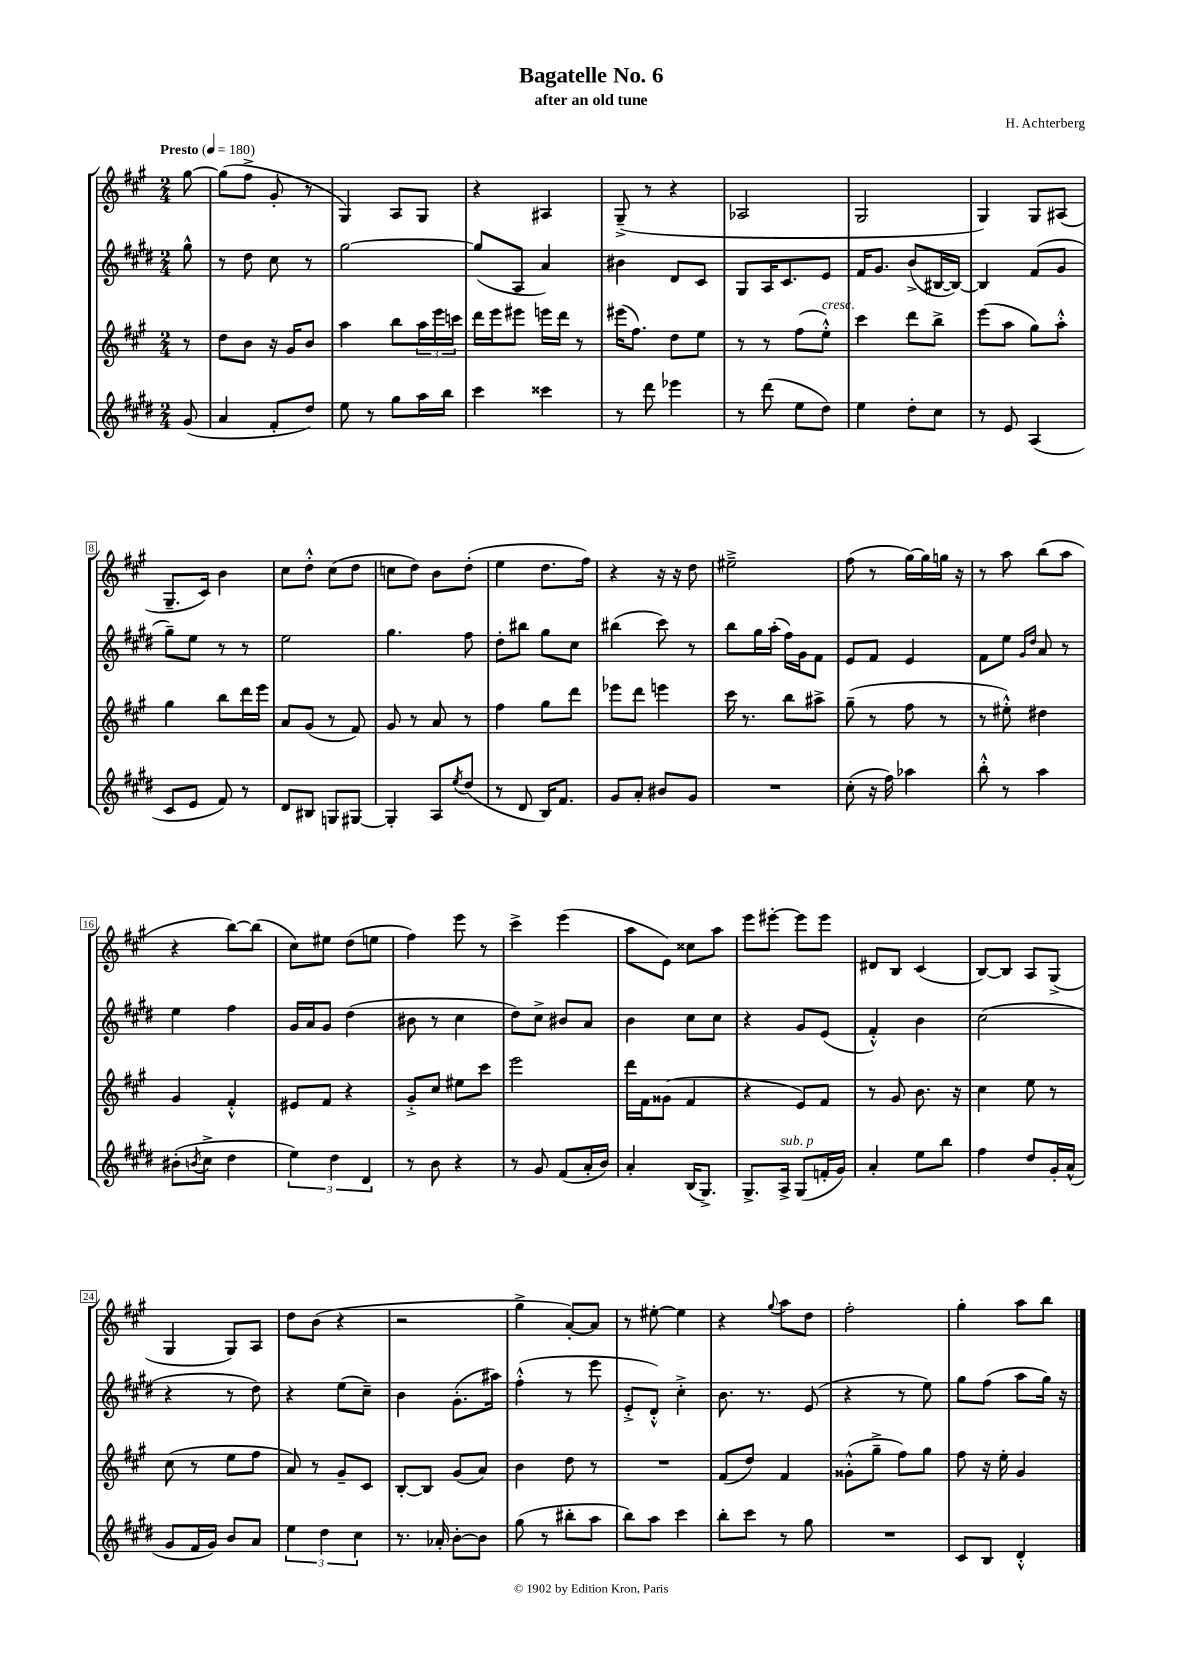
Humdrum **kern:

**kern	**kern	**kern	**kern
*part4	*part3	*part2	*part1
*staff4	*staff3	*staff2	*staff1
*clefG2	*clefG2	*clefG2	*clefG2
*k[f#c#g#d#]	*k[f#c#g#]	*k[f#c#g#d#]	*k[f#c#g#]
*M2/4	*M2/4	*M2/4	*M2/4
*MM180	*MM180	*MM180	*MM180
=	=	=	=
!	!	!	!LO:TX:a:B:t=Presto
(8g#/	8r	8gg#^^\	[8gg#\
=1	=1	=1	=1
4a/	8dd\L	8r	(8gg#\L]
.	8b\J	8dd#\	8ff#^\J
8f#'/L	16r	8cc#\	8g#'/
.	16g#/KL	.	.
8dd#/J)	8b/J	8r	8r
=2	=2	=2	=2
8ee\	4aa\	[2gg#\	4G#/)
8r	.	.	.
8gg#\L	8bb\L	.	8A/L
16aa\L	24aa\L	.	8G#/J
.	24eee\	.	.
16bb\JJ	.	.	.
.	24cccn\JJ	.	.
=3	=3	=3	=3
4ccc#\	16ddd\LL	(8gg#/L]	4r
.	16eee\J	.	.
.	8eee#X\J	8A/J	.
4ccc##X\	16eeen\LL	4a/)	4A#X/
.	16ddd\JJ	.	.
.	8r	.	.
=4	=4	=4	=4
8r	(16eee#X\KL	4b#X\	(8G#~^/
.	8.ff#\J)	.	.
8ddd#\	.	.	8r
4eee-X\	8dd\L	8d#/L	4r
.	8ee\J	8c#/J	.
=5	=5	=5	=5
8r	8r	8G#/L	2A-X/
(8ddd#\	8r	16A/K	.
.	.	8.c#/	.
8ee\L	(8ff#\L	.	.
!	!LO:TX:a:i:t=cresc.	!	!
8dd#\J)	8ee'^^\J)	8e/J	.
=6	=6	=6	=6
4ee\	4ccc#\	16f#/KL	2G#/
.	.	8.g#/J	.
8dd#'\L	8ddd\L	(8b^/L	.
8cc#\J	8bb^\J	[16B#X/L	.
.	.	16B#/JJ_)	.
=7	=7	=7	=7
8r	(8eee\L	4B#/]	4G#/)
8e/	8aa\J	.	.
(4A/	8gg#\L)	(8f#/L	8G#/L
.	8aa'^^\J	8g#/J	(8A#X/J
!!LO:LB:g=z
=8	=8	=8	=8
8c#/L	4gg#\	8gg#~\L)	8.G#~/L
8e/J	.	8ee\J	.
.	.	.	16c#/Jk)
8f#/)	8bb\L	8r	4b\
8r	16ddd\L	8r	.
.	16eee\JJ	.	.
=9	=9	=9	=9
8d#/L	8a/L	2ee\	8cc#\L
8B#X/J	(8g#/J	.	8dd'^^\J
8Gn/L	8r	.	(8cc#\L
[8G#X/J	8f#/)	.	8dd\J
=10	=10	=10	=10
4G#'/]	8g#/	4.gg#\	8ccn\L
.	8r	.	8dd\J)
8A/L	8a/	.	8b\L
8qee/	.	.	.
(8dd#/J	8r	8ff#\	(8dd'\J
=11	=11	=11	=11
8r	4ff#\	8dd#'\L	4ee\
8d#/	.	8bb#X\J	.
16B/KL)	8gg#\L	8gg#\L	8.dd\L
8.f#/J	.	.	.
.	8ddd\J	8cc#\J	.
.	.	.	16ff#\Jk)
=12	=12	=12	=12
8g#/L	8eee-X\L	(4bb#X\	4r
8a'/J	8ddd\J	.	.
8b#X/L	4eeen\	8ccc#\)	16r
.	.	.	16r
8g#/J	.	8r	8dd\
=13	=13	=13	=13
2r	16ccc#\	8bb\L	2ee#X~^\
.	8.r	.	.
.	.	16gg#\L	.
.	.	(16aa'\JJ	.
.	8bb\L	16ff#\LL)	.
.	.	16g#\J	.
.	8aa#X^\J	8f#\J	.
=14	=14	=14	=14
(8cc#'\	(8gg#~\	8e/L	(8ff#\
16r	8r	8f#/J	8r
16ff#\)	.	.	.
4aa-X\	8ff#\	4e/	[16gg#\LL)
.	.	.	16gg#\]
.	8r	.	16ggn\JJ
.	.	.	16r
=15	=15	=15	=15
8bb'^^\	8r	8f#\L	8r
8r	8ee#X'^^\)	8ee\J	8aa\
.	.	16qqg#/LL	.
.	.	16qqdd#/JJ	.
4aa\	4dd#X\	8a/	(8bb\L
.	.	8r	8aa\J
!!LO:LB:g=z
=16	=16	=16	=16
(8b#X'\L	4g#/	4ee\	4r
8qbn/	.	.	.
8cc#^\J	.	.	.
4dd#\	4f#'^^/	4ff#\	[8bb\L)
.	.	.	(8bb\J]
=17	=17	=17	=17
6ee\)	8e#X/L	16g#/LL	8cc#\L)
.	.	16a/J	.
.	8f#/J	8g#/J	8ee#X\J
6dd#\	.	.	.
.	4r	(4dd#\	(8dd\L
6d#/	.	.	.
.	.	.	8een\J
=18	=18	=18	=18
8r	8g#'^/L	8b#X\	4ff#\)
8b\	8cc#/J	8r	.
4r	8ee#X\L	4cc#\	8eee\
.	8ccc#\J	.	8r
=19	=19	=19	=19
8r	2eee\	8dd#\L)	4ccc#^\
8g#/	.	8cc#^\J	.
(8f#/L	.	8b#X/L	(4eee\
16a'/L	.	8a/J	.
16b/JJ)	.	.	.
=20	=20	=20	=20
4a'/	16ddd\LL	4b\	8aa\L
.	16f#\J	.	.
.	(8g##X\J	.	8e\J)
(16B/KL	4f#/	8cc#\L	8cc##X\L
8.G#^/J)	.	.	.
.	.	8cc#\J	8aa\J
=21	=21	=21	=21
8.G#^/L	4r	4r	8eee\L
.	.	.	[8eee#X'\J
!LO:TX:a:i:t=sub. p	!	!	!
16A^/Jk	.	.	.
(8G#/L	8e/L)	8g#/L	8eee#\L]
16fn'/L	8f#/J	(8e/J	8eee#\J
16g#/JJ)	.	.	.
=22	=22	=22	=22
4a'/	8r	4f#'^^/)	8d#X/L
.	8g#/	.	8B/J
8ee\L	8.b\	4b\	(4c#/
8bb\J	.	.	.
.	16r	.	.
=23	=23	=23	=23
4ff#\	4cc#\	(2cc#\	[8B/L)
.	.	.	8B/J]
8dd#/L	8ee\	.	8A/L
16g#'/L	8r	.	(8G#^/J
(16a^^/JJ	.	.	.
!!LO:LB:g=z
=24	=24	=24	=24
8g#/L	(8cc#\	4r	4G#/
16f#/L	8r	.	.
16g#/JJ)	.	.	.
8b/L	8ee\L	8r	8G#/L)
8a/J	8ff#\J	8dd#\)	8A/J
=25	=25	=25	=25
6ee\	8a/)	4r	8dd\L
.	8r	.	(8b\J
6dd#\	.	.	.
.	8g#~/L	(8ee\L	4r
6cc#\	.	.	.
.	8c#/J	8cc#~\J)	.
=26	=26	=26	=26
8.r	[8B'/L	4b\	2r
.	8B/J]	.	.
16a-X'/	.	.	.
[8b'\L	(8g#/L	(8.g#'\L	.
8b\J]	8a/J)	.	.
.	.	16aa#X\Jk)	.
=27	=27	=27	=27
(8gg#\	4b\	(4ff#'^^\	4gg#^\
8r	.	.	.
8bb#X'\L	8dd\	8r	[8a'/L)
8aa\J	8r	8eee\	8a/J]
=28	=28	=28	=28
8bb\L)	2r	8e'^/L	8r
8aa\J	.	8d#'^^/J)	[8ee#X'\
4ccc#\	.	4cc#'^\	4ee#\]
=29	=29	=29	=29
8bb'\L	(8f#/L	8.b\	4r
8ccc#\J	8dd/J)	.	.
.	.	8.r	.
.	.	.	8qqgg#/
8r	4f#/	.	8aa\L
8gg#\	.	(8e/	8dd\J
=30	=30	=30	=30
2r	(8g##X'^^\L	4r	2ff#'\
.	8gg#~^\J	.	.
.	8ff#\L)	8r	.
.	8gg#\J	8ee\)	.
=31	=31	=31	=31
8c#/L	8ff#\	8gg#\L	4gg#'\
8B/J	16r	(8ff#\J	.
.	16ee'\	.	.
4d#'^^/	4g#/	8aa\L	8aa\L
.	.	16gg#\Jk)	8bb\J
.	.	16r	.
==	==	==	==
*-	*-	*-	*-
